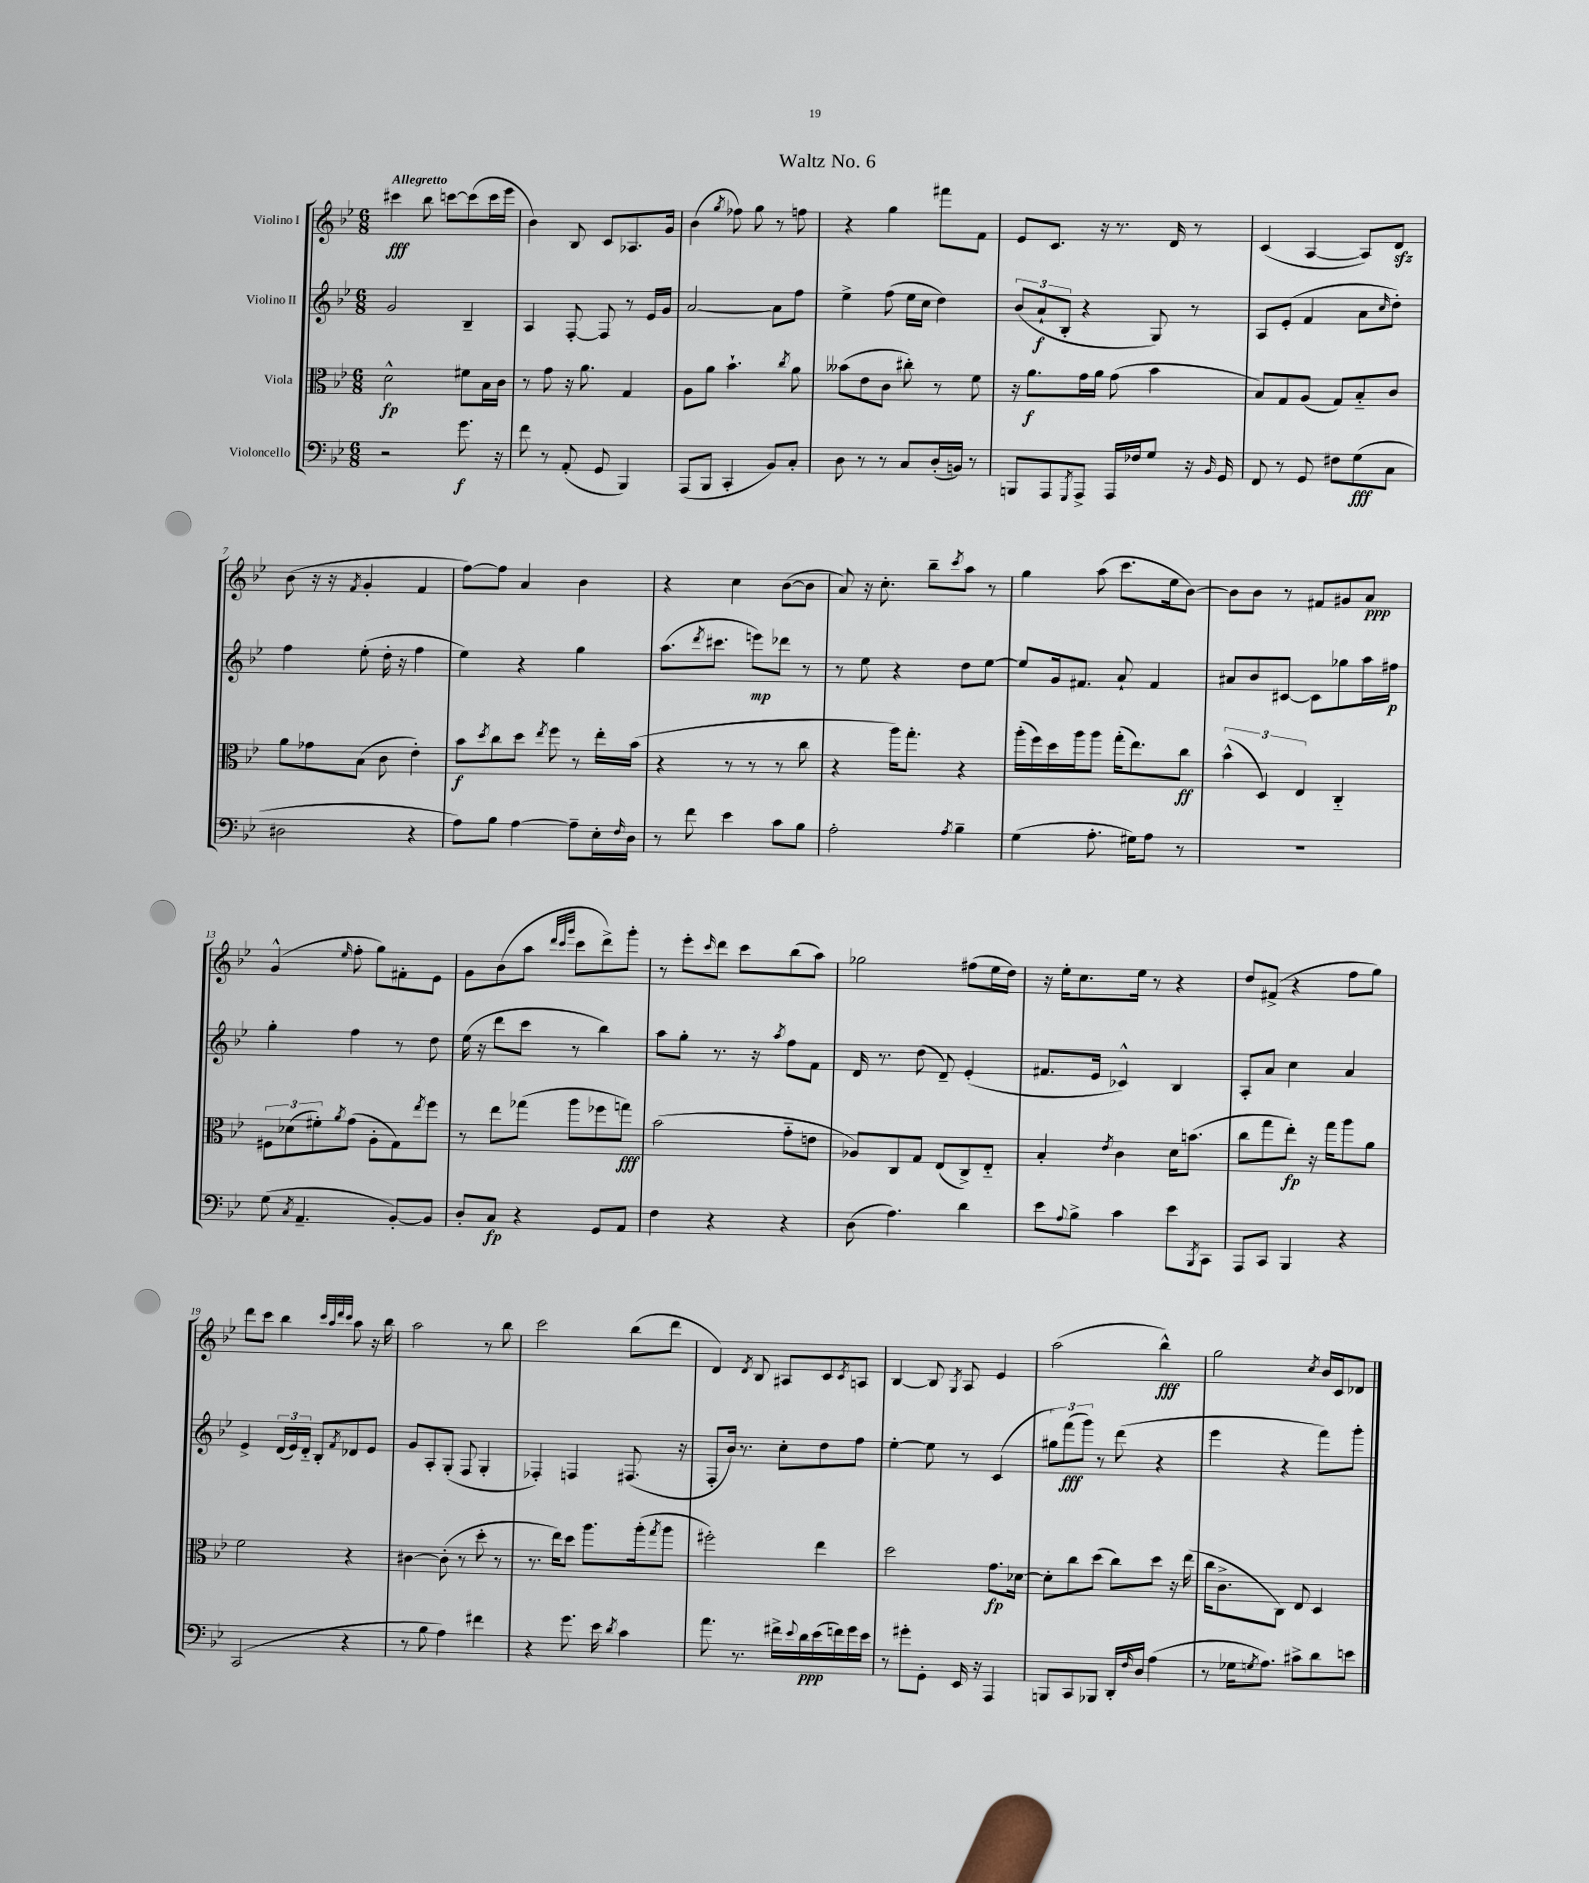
\header { title = "Waltz No. 6" }
<<
\new StaffGroup <<
\new Staff = "s0" \with { instrumentName = "Violino I" } {
    \clef treble \key bes \major \numericTimeSignature \time 6/8 \tempo "Allegretto"
    cis'''4\fff bes''8 c'''8~ c'''8( c'''16 ees'''16 |
    bes'4) bes8 c'8 aes8. g'16 |
    bes'4( \acciaccatura { g''8 } fes''8) g''8 r8 f''8 |
    r4 g''4 fis'''8 f'8 |
    ees'8 c'8. r16 r8. d'16 r8 |
    c'4( a4~ a8) d'8\sfz |
    bes'8( r16 r16 \acciaccatura { f'8 } g'4-. f'4 |
    f''8~) f''8 a'4 bes'4 |
    r4 c''4 bes'8~( bes'8 |
    a'8) r16 c''8.-. bes''8-- \acciaccatura { c'''8 } a''8 r8 |
    g''4 a''8( c'''8. ees''16 bes'8~) |
    bes'8 bes'8 r8 fis'8 gis'8 a'8\ppp |
    g'4-^( \grace { ees''16 } f''8-. g''8) fis'8-. ees'8 |
    g'8 bes'8( a''8 \grace { d'''32 c'''32 g'''32 } c'''8 d'''8->) g'''8-. |
    r8 ees'''8-. \grace { c'''16 } d'''8 c'''8 bes''8( a''8) |
    ges''2 fis''8( ees''16 d''16) |
    r16 ees''16-. c''8. ees''16 r8 r4 |
    d''8 fis'8->( r4 f''8 g''8) |
    d'''8 c'''8 bes''4 \grace { c'''32 a''32 d'''32 c'''32 } a''8 r16 bes''16 |
    a''2 r8 bes''8 |
    c'''2 bes''8( d'''8 |
    d'4) \acciaccatura { d'8 } bes8 ais8 c'8 \acciaccatura { c'8 } a8 |
    bes4~ bes8 \acciaccatura { g8 } a8 ees'4 |
    a''2( bes''4-^\fff) |
    g''2 \acciaccatura { c''8 } bes'16 c'16 des'8 \bar "|." |
}
\new Staff = "s1" \with { instrumentName = "Violino II" } {
    \clef treble \key bes \major \numericTimeSignature \time 6/8
    g'2 bes4-- |
    a4 f8~-. f8 r8 ees'16 g'16 |
    a'2~ a'8 f''8 |
    ees''4-> f''8( ees''16 c''16 d''4) |
    \tuplet 3/2 { bes'8( a'8-!\f bes8-. } r4 g8) r8 |
    a8 ees'8-.( f'4 a'8 \grace { c''16 } d''8-.) |
    f''4 ees''8-.( d''16-. r16 f''4 |
    ees''4) r4 g''4 |
    a''8.( \acciaccatura { d'''8 } cis'''8. e'''8\mp) des'''8 r8 |
    r8 ees''8 r4 d''8 ees''8~ |
    ees''8 g'16 fis'8. a'8-! fis'4 |
    ais'8 bes'8 cis'8~ cis'8 ges''8 a''16 fis''16\p |
    g''4-. f''4 r8 d''8 |
    ees''16( r16 d'''8 c'''8 r8 bes''4) |
    a''8 g''8-. r8. r16 \acciaccatura { a''8 } f''8 f'8 |
    d'16 r8. d''8( d'8--) ees'4-.( |
    fis'8. ees'16 ces'4-^) bes4 |
    a8-. a'8 c''4 a'4 |
    ees'4-> \tuplet 3/2 { d'16( ees'16) d'16-_ } bes8-. \acciaccatura { f'8 } des'8 ees'8 |
    g'8 a8-. g8-.( f8 g4-. |
    fes4-.) f4 fis8.( r16 |
    f8-. bes'16) r8. c''8-. d''8 f''8 |
    ees''4~-. ees''8 r8 c'4( |
    \tuplet 3/2 { gis''8) f'''8\fff( g'''8) } r8 d'''8( r4 |
    ees'''4 r4 f'''8) g'''8-. \bar "|." |
}
\new Staff = "s2" \with { instrumentName = "Viola" } {
    \clef alto \key bes \major \numericTimeSignature \time 6/8
    d'2-^\fp fis'8 bes16 c'16 |
    r8 g'8 r16 a'8. g4 |
    a8 a'8 bes'4.-! \acciaccatura { c''8 } a'8 |
    beses'8( ees'8 c'8 cis''8-.) r8 f'8 |
    r16 a'8.\f g'16 a'16 g'8( bes'4 |
    bes8) g8 a8( g8) bes8-_ c'8 |
    a'8 ges'8 bes8( c'8 ees'4-.) |
    bes'8\f \acciaccatura { d''8 } c''8 d''8 \acciaccatura { ees''8 } f''8 r8 ees''16-. bes'16( |
    r4 r8 r8 r8 c''8 |
    r4 a''16) g''8.-. r4 |
    a''16-.( f''16) d''16 a''16 a''8 g''16-.( ees''8.) c''8\ff |
    \tuplet 3/2 { bes'4-^( d4) ees4 } c4-_ |
    \tuplet 3/2 { fis8 des'8( fis'8-.) } \acciaccatura { a'8 } g'8( a8-. g8) \acciaccatura { ees''8 } f''8 |
    r8 ees''8 ges''8( a''8 fes''8 g''8\fff) |
    bes'2( g'8-_ e'8 |
    aes8) c8 g8 ees8( c8->) ees8-_ |
    bes4-. \acciaccatura { ees'8 } c'4 d'16 b'8.( |
    c''8 g''8 ees''8-.\fp) r16 g''16 a''8 a'8 |
    f'2 r4 |
    cis'4~ cis'8-.( r8 d''8-. r8 |
    r8. ees''16) d''8 a''8. a''16-.( \acciaccatura { g''8 } a''8 |
    fis''2-.) ees''4 |
    d''2 g'8.\fp des'16~ |
    des'8-. c''8 d''8( c''8) d''8 r16 ees''16( |
    c''16 c'8.-> c8) ees8 d4 \bar "|." |
}
\new Staff = "s3" \with { instrumentName = "Violoncello" } {
    \clef bass \key bes \major \numericTimeSignature \time 6/8
    r2 g'8.\f r16 |
    f'8 r8 a,8-.( g,8 bes,,4) |
    a,,8( bes,,8 c,4-. bes,8) c8-. |
    d8 r8 r8 c8 d16-.( b,16) r8 |
    b,,8 a,,8 \acciaccatura { g,,8 } a,,8-> a,,16 fes16 g8 r16 \grace { bes,16 } g,16 |
    f,8 r8 g,8 fis8 g8\fff( c8 |
    dis2 r4 |
    a8) bes8 a4~ a8-- ees16-. \grace { f16 } d16 |
    r8 f'8 ees'4 c'8 bes8 |
    a2-. \acciaccatura { a8 } bes4-- |
    g4( a8.-. gis16) a8 r8 |
    R2. |
    g8( \acciaccatura { c8 } a,4.-- bes,8~-.) bes,8 |
    d8-. c8\fp r4 g,8 a,8 |
    f4 r4 r4 |
    d8( a4.) d'4 |
    ees'8 \appoggiatura { a8 } bes8-> c'4 ees'8 \acciaccatura { bes,,8 } c,8 |
    a,,8 c,8 bes,,4 r4 |
    c,2( r4 |
    r8 bes8 a4) fis'4 |
    r4 g'8. ees'16 \acciaccatura { d'8 } c'4 |
    a'8. r8. fis'16-> \appoggiatura { ees'8 } d'16\ppp ees'16( f'16) g'16 ees'16 |
    r8 gis'8-. g,8-. ees,16 r16 a,,4 |
    b,,8 c,8 bes,,8 d,16-. \grace { f16 } d16 a4( |
    r8 ges16 \acciaccatura { g8 } a8.) cis'8-> d'8 e'8 \bar "|." |
}
>>
>>
